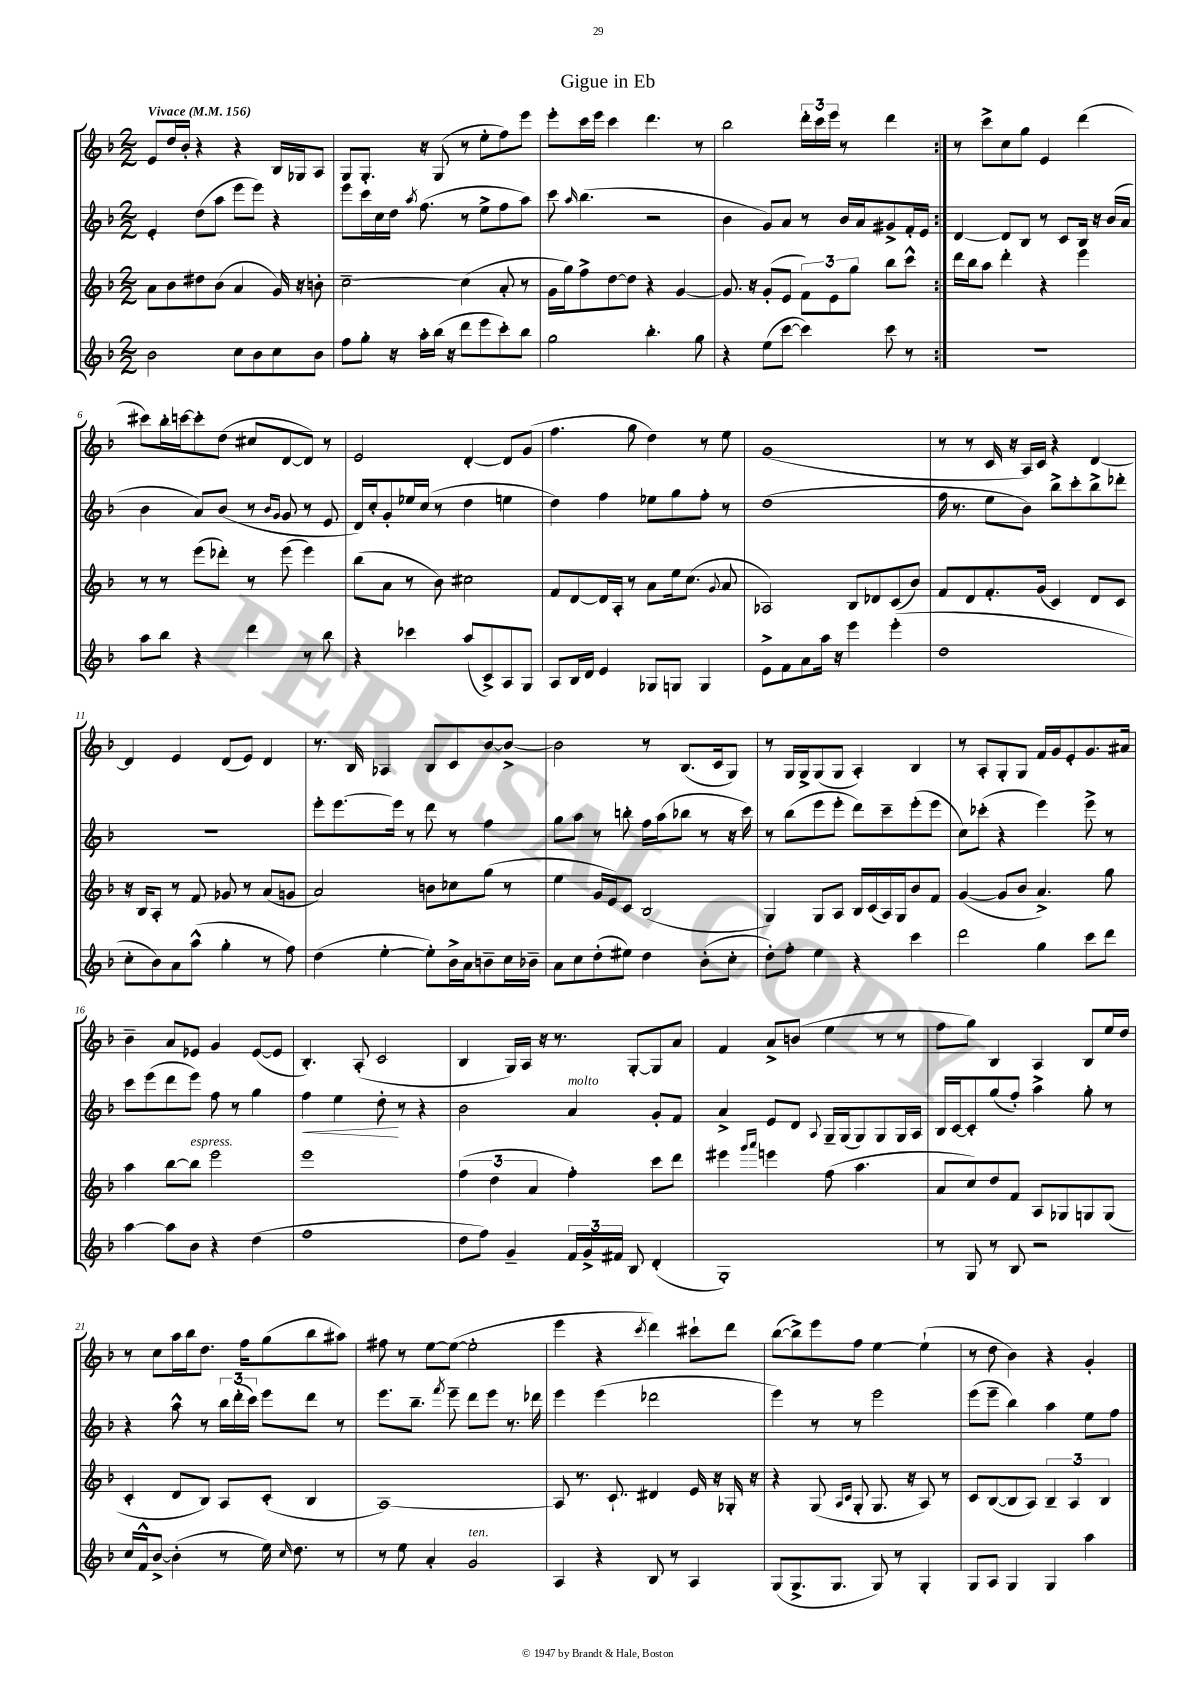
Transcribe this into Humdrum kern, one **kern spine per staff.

**kern	**kern	**kern	**dynam	**kern
*part4	*part3	*part2	*part2	*part1
*staff4	*staff3	*staff2	*staff2	*staff1
*clefG2	*clefG2	*clefG2	*	*clefG2
*k[b-]	*k[b-]	*k[b-]	*	*k[b-]
*M2/2	*M2/2	*M2/2	*	*M2/2
*MM156	*MM156	*MM156	*	*MM156
=1	=1	=1	=1	=1
!	!	!	!	!LO:TX:a:B:t=Vivace
2b-\	8a\L	4e'/	.	8e/L
.	8b-\	.	.	16dd/L
.	.	.	.	16b-'/JJ
.	8dd#X\	(8dd\L	.	4r
.	(8b-\J	8aa\J	.	.
8cc\L	4a/	8eee\L	.	4r
8b-\	.	8eee\J)	.	.
8cc\	16g/)	4r	.	16B-/LL
.	16r	.	.	16G-X/J
8b-\J	8bn'\	.	.	8A/J
=2	=2	=2	=2	=2
8ff\L	[2cc~\	8eee\L	.	8G/L
8gg'\J	.	16ccc\L	.	8.G'/J
.	.	16cc\	.	.
16r	.	16dd\JJ	.	.
.	.	8qaa/	.	.
16aa'\LL	.	(8.ff\	.	16r
(16bb-\JJ	.	.	.	(8G/
16r	.	.	.	.
8ddd\L	(4cc\]	8r	.	8r
8eee\	.	8ee^\L	.	8ee'\L
8ccc'\)	8a'/	8ff\	.	8ff\)
8bb-\J	8r	8aa\J)	.	8eee\J
=3	=3	=3	=3	=3
2gg\	16g\LL	8ccc\	.	8eee'\L
.	16gg\J)	.	.	.
.	.	16qqaa/	.	.
.	8ff^\	(4.bb-\	.	16ccc\L
.	.	.	.	16eee\JJ
.	[8dd\	.	.	4ccc\
.	8dd\J]	.	.	.
4.bb-'\	4r	2r	.	4.ddd\
.	[4g/	.	.	.
8gg\	.	.	.	8r
=4	=4	=4	=4	=4
4r	8.g/]	4b-\	.	2bb-\
.	16r	.	.	.
(8ee\L	(8g'/L	8g/L)	.	.
[8ccc\J	8e/J	8a/J	.	.
4ccc\])	12f\L)	8r	.	24ddd'\LL
.	.	.	.	24ccc\
.	12e\	.	.	24eee\JJ
.	.	16b-/LL	.	8r
.	12gg\J	.	.	.
.	.	16a/J	.	.
8ccc\	8bb-\L	8g#X^/	.	4ddd\
8r	8ccc^^\J	16f'/L	.	.
.	.	16e/JJ	.	.
=5:|!	=5:|!	=5:|!	=5:|!	=5:|!
1r	16ddd\LL	[4d/	.	8r
.	16bb-\J	.	.	.
.	8aa\J	.	.	8ccc^\L
.	4ddd'\	8d/L]	.	8cc\
.	.	8B-/J	.	8gg\J
.	4r	8r	.	4e/
.	.	8c/L	.	.
.	4eee\	16B-/Jk	.	(4ddd\
.	.	16r	.	.
.	.	(16b-/LL	.	.
.	.	16a/JJ	.	.
!!LO:LB:g=z
=6	=6	=6	=6	=6
8aa\L	8r	4b-\	.	8ccc#X\L)
8bb-\J	8r	.	.	16bb-'\L
.	.	.	.	[16cccn\J
4r	(8eee\L	8a/L)	.	8ccc'\]
.	8ddd-X'\J)	(8b-/J	.	(8dd\J
4ddd\	8r	8r	.	8cc#X/L
.	.	16qqb-/LL	.	.
.	.	16qqg/JJ	.	.
.	(8eee\	8g/	.	[8d/
8r	4eee\)	8r	.	8d/J])
8bb-\	.	8e/	.	8r
=7	=7	=7	=7	=7
4r	(8bb-\L	16d/LL)	.	2e/
.	.	16cc'/J	.	.
.	8a\J	8g'/	.	.
4ccc-X\	8r	16ee-X/L	.	.
.	.	(16cc/JJ	.	.
.	8b-\)	8r	.	.
(8aa/L	2cc#X\	4dd\	.	[4d'/
8c^/)	.	.	.	.
8A/	.	4een\	.	8d/L]
8G/J	.	.	.	(8g/J
=8	=8	=8	=8	=8
8A/L	8f/L	4dd\)	.	4.ff\
16B-/L	[8d/	.	.	.
16d/JJ	.	.	.	.
4e/	16d/L]	4ff\	.	.
.	16A'/JJ	.	.	.
.	8r	.	.	8gg\
8G-X/L	8a\L	8ee-X\L	.	4dd\)
8Gn/J	16ee\k	8gg\	.	.
.	(8.cc\J	.	.	.
4G/	.	8ff'\J	.	8r
.	8qqg/	.	.	.
.	8a/	8r	.	8ee\
=9	=9	=9	=9	=9
8e^\L	2A-X/)	(1dd	.	(1g
8f\	.	.	.	.
8a\	.	.	.	.
16aa\Jk	.	.	.	.
16r	.	.	.	.
4eee\	8B-/L	.	.	.
.	8d-X/	.	.	.
(4eee'\	(8c/	.	.	.
.	8b-/J)	.	.	.
=10	=10	=10	=10	=10
1dd	8f/L	16ff\	.	8r
.	.	8.r	.	.
.	8d/	.	.	8r
.	8.f'/	8ee\L	.	16c/
.	.	.	.	16r
.	.	8b-\J)	.	16A/LL)
.	(16g/Jk	.	.	16c/JJ
.	4c/)	8bb-^\L	.	4r
.	.	8ccc'\	.	.
.	8d/L	8bb-^\	.	[4d/
.	8c/J	8ddd-X'\J	.	.
!!LO:LB:g=z
=11	=11	=11	=11	=11
8cc'\L	16r	1r	.	4d/]
.	16B-/KL	.	.	.
8b-\)	8A'/J	.	.	.
8a\	8r	.	.	4e/
(8aa^^\J	8f/	.	.	.
4gg'\	8g-X/	.	.	(8d/L
.	8r	.	.	8e/J)
8r	(8a/L	.	.	4d/
8ff\)	8gn/J	.	.	.
=12	=12	=12	=12	=12
(4dd\	2a/)	8eee'\L	.	8.r
.	.	[8.eee\	.	.
.	.	.	.	16B-/
[4ee'\	.	.	.	4A-X/
.	.	16eee\Jk]	.	.
.	.	8r	.	.
8ee'\L])	8bn\L	8ddd\	.	8B-/L
16b-^\L	8cc-X\	8r	.	8c/
16a\J	.	.	.	.
8bn~\	(8gg\J	4ff\	.	[8b-/
16cc\L	8r	.	.	8b-^/J_
16b-X~\JJ	.	.	.	.
=13	=13	=13	=13	=13
8a\L	4ee\	8gg\L	.	2b-\]
8cc\	.	8aa\J	.	.
(8dd'\	16g/LL	8r	.	.
.	16e/J)	.	.	.
8ee#X\J)	8c/J	8bbn'\	.	.
4dd\	(2B-/	16ff\LL	.	8r
.	.	(16aa\J	.	.
.	.	8bb-X\J	.	(8.B-/L
(8b-'\L	.	8r	.	.
.	.	.	.	16c/k
8cc'\J	.	16r	.	8G/J)
.	.	16ccc\)	.	.
=14	=14	=14	=14	=14
8dd'\L)	4G/)	8r	.	8r
8ff'\J	.	(8bb-\L	.	16G/LL
.	.	.	.	16G^/J
4ee\	8G/L	8eee\	.	(8G/
.	8A/J	8eee'\J	.	8G/J
4r	16B-/LL	8ddd\L)	.	4A'/)
.	(16c/	.	.	.
.	16A/)	8ccc~\	.	.
.	16G/J	.	.	.
4ccc\	8b-/	(8eee'\	.	4B-/
.	8f/J	8eee\J	.	.
=15	=15	=15	=15	=15
2ddd\	([4g/	8cc\L)	.	8r
.	.	(8ccc-X'\J	.	8A'/L
.	8g/L]	4r	.	8G'/
.	8b-/J	.	.	8G/J
4gg\	4.a^/)	4eee\)	.	16f/LL
.	.	.	.	16g/J
.	.	.	.	8e'/
8ccc\L	.	8eee^\	.	8.g/
8ddd\J	8gg\	8r	.	.
.	.	.	.	16a#X/Jk
!!LO:LB:g=z
=16	=16	=16	=16	=16
[4aa\	4aa\	8ccc\L	.	4b-~\
.	.	(8eee\	.	.
8aa\L]	[8bb-\L	8ddd\	.	8a/L
!	!LO:TX:a:i:t=espress.	!	!	!
8b-\J	8bb-\J]	8eee\J)	.	8e-X/J
4r	2eee\	8ff\	.	4g/
.	.	8r	.	.
(4dd\	.	4gg\	.	([8e-/L
.	.	.	.	8e-/J]
=17	=17	=17	=17	=17
!	!	!	!LO:HP:b	!
1ff	1eee	4ff\	<	4.B-'/)
.	.	4ee\	.	.
.	.	.	.	(8A'/
.	.	8dd'\	.	2c/
.	.	8r	[	.
.	.	4r	.	.
=18	=18	=18	=18	=18
8dd\L	(6ff\	2b-\	.	4B-/
8ff\J)	.	.	.	.
.	6dd\	.	.	.
4g~/	.	.	.	16G/LL)
.	.	.	.	16A/JJ
.	6a/	.	.	.
.	.	.	.	16r
.	.	.	.	8.r
!	!	!LO:TX:a:i:t=molto	!	!
24f/LL	4ff'\)	4a/	.	.
24g^/	.	.	.	.
24f#X/JJ	.	.	.	.
8B-/	.	.	.	[8G'/L
(4d'/	8ccc\L	8g'/L	.	8G/]
.	8ddd\J	8f/J	.	8a/J
=19	=19	=19	=19	=19
1G')	4eee#X\	4a^/	.	4f/
.	16qqggg/LL	.	.	.
.	16qqaaa/JJ	.	.	.
.	4eeen\	8e/L	.	8a^/L
.	.	8d/J	.	(8bn/J
.	.	8qqA/	.	.
.	(8ff\	16G~/LL	.	4ee\
.	.	(16G/J	.	.
.	4.aa\	8G/)	.	.
.	.	8G/	.	8r
.	.	16G/L	.	8r
.	.	16A/JJ	.	.
=20	=20	=20	=20	=20
8r	8a/L	16B-/LL	.	8ff\L
.	.	[16c/J	.	.
8G/	8cc/)	8c'/]	.	8gg\J)
8r	8dd/	(8gg/	.	4B-/
8B-/	8f/J	8ff'/J)	.	.
2r	8A/L	4aa^\	.	4A/
.	8G-X/	.	.	.
.	8Gn/	8gg'\	.	8B-/L
.	(8G/J	8r	.	16ee/L
.	.	.	.	16dd/JJ
!!LO:LB:g=z
=21	=21	=21	=21	=21
16cc/LL	4c'/	4r	.	8r
16f^^/J	.	.	.	.
[8b-^/J	.	.	.	8cc\L
(4b-'\]	8d/L	8aa^^\	.	16aa\L
.	.	.	.	16bb-\J
.	8B-/J)	8r	.	8.dd\J
8r	8A/L	24bb-\LL	.	.
.	.	(24ddd'\	.	.
.	.	.	.	16ff\KL
.	.	24ccc\JJ)	.	.
16ee\)	(8c'/J	8eee\L	.	(8gg\
16qqcc/	.	.	.	.
8.dd\	.	.	.	.
.	4B-/	8ddd\J	.	8bb-\
8r	.	8r	.	8aa#X\J)
=22	=22	=22	=22	=22
8r	[1A)	8.eee\L	.	8ff#X\
8ee\	.	.	.	8r
.	.	8.bb-~\J	.	.
4a'/	.	.	.	[8ee\L
.	.	8qfff/	.	.
.	.	8eee~\	.	(8ee\J_
!LO:TX:a:i:t=ten.	!	!	!	!
2g/	.	8ddd\L	.	2ee'\]
.	.	8eee\J	.	.
.	.	8.r	.	.
.	.	16ddd-X\	.	.
=23	=23	=23	=23	=23
4A/	8A/]	4eee\	.	4eee\
.	8.r	.	.	.
4r	.	(4eee\	.	4r
.	8.c`/	.	.	.
.	.	.	.	8qccc/
8B-/	4d#X/	2ddd-X\	.	4ddd\)
8r	.	.	.	.
4A/	16e/	.	.	8ccc#X`\L
.	16r	.	.	.
.	16G-X'/	.	.	8ddd\J
.	16r	.	.	.
=24	=24	=24	=24	=24
(8G/L	4r	4eee\)	.	([8bb-\L
8.G^/	.	.	.	8bb-^\])
.	(8G/	8r	.	8eee\
8.G/J	.	.	.	.
.	16qqA/LL	.	.	.
.	16qqc/JJ	.	.	.
.	8G'/	8r	.	8ff\J
8G/)	8.G/	2eee\	.	[4ee\
8r	.	.	.	.
.	16r	.	.	.
4G'/	8A/)	.	.	(4ee`\]
.	8r	.	.	.
=25	=25	=25	=25	=25
8G/L	8c/L	(8eee\L	.	8r
8A/J	([8B-/	8eee~\J	.	8dd\
4G/	8B-/]	4bb-\)	.	4b-\)
.	8A/J)	.	.	.
4G/	6B-~/	4aa\	.	4r
.	6A/	.	.	.
4aa\	.	8ee\L	.	4g'/
.	6B-/	.	.	.
.	.	8ff\J	.	.
==	==	==	==	==
*-	*-	*-	*-	*-
